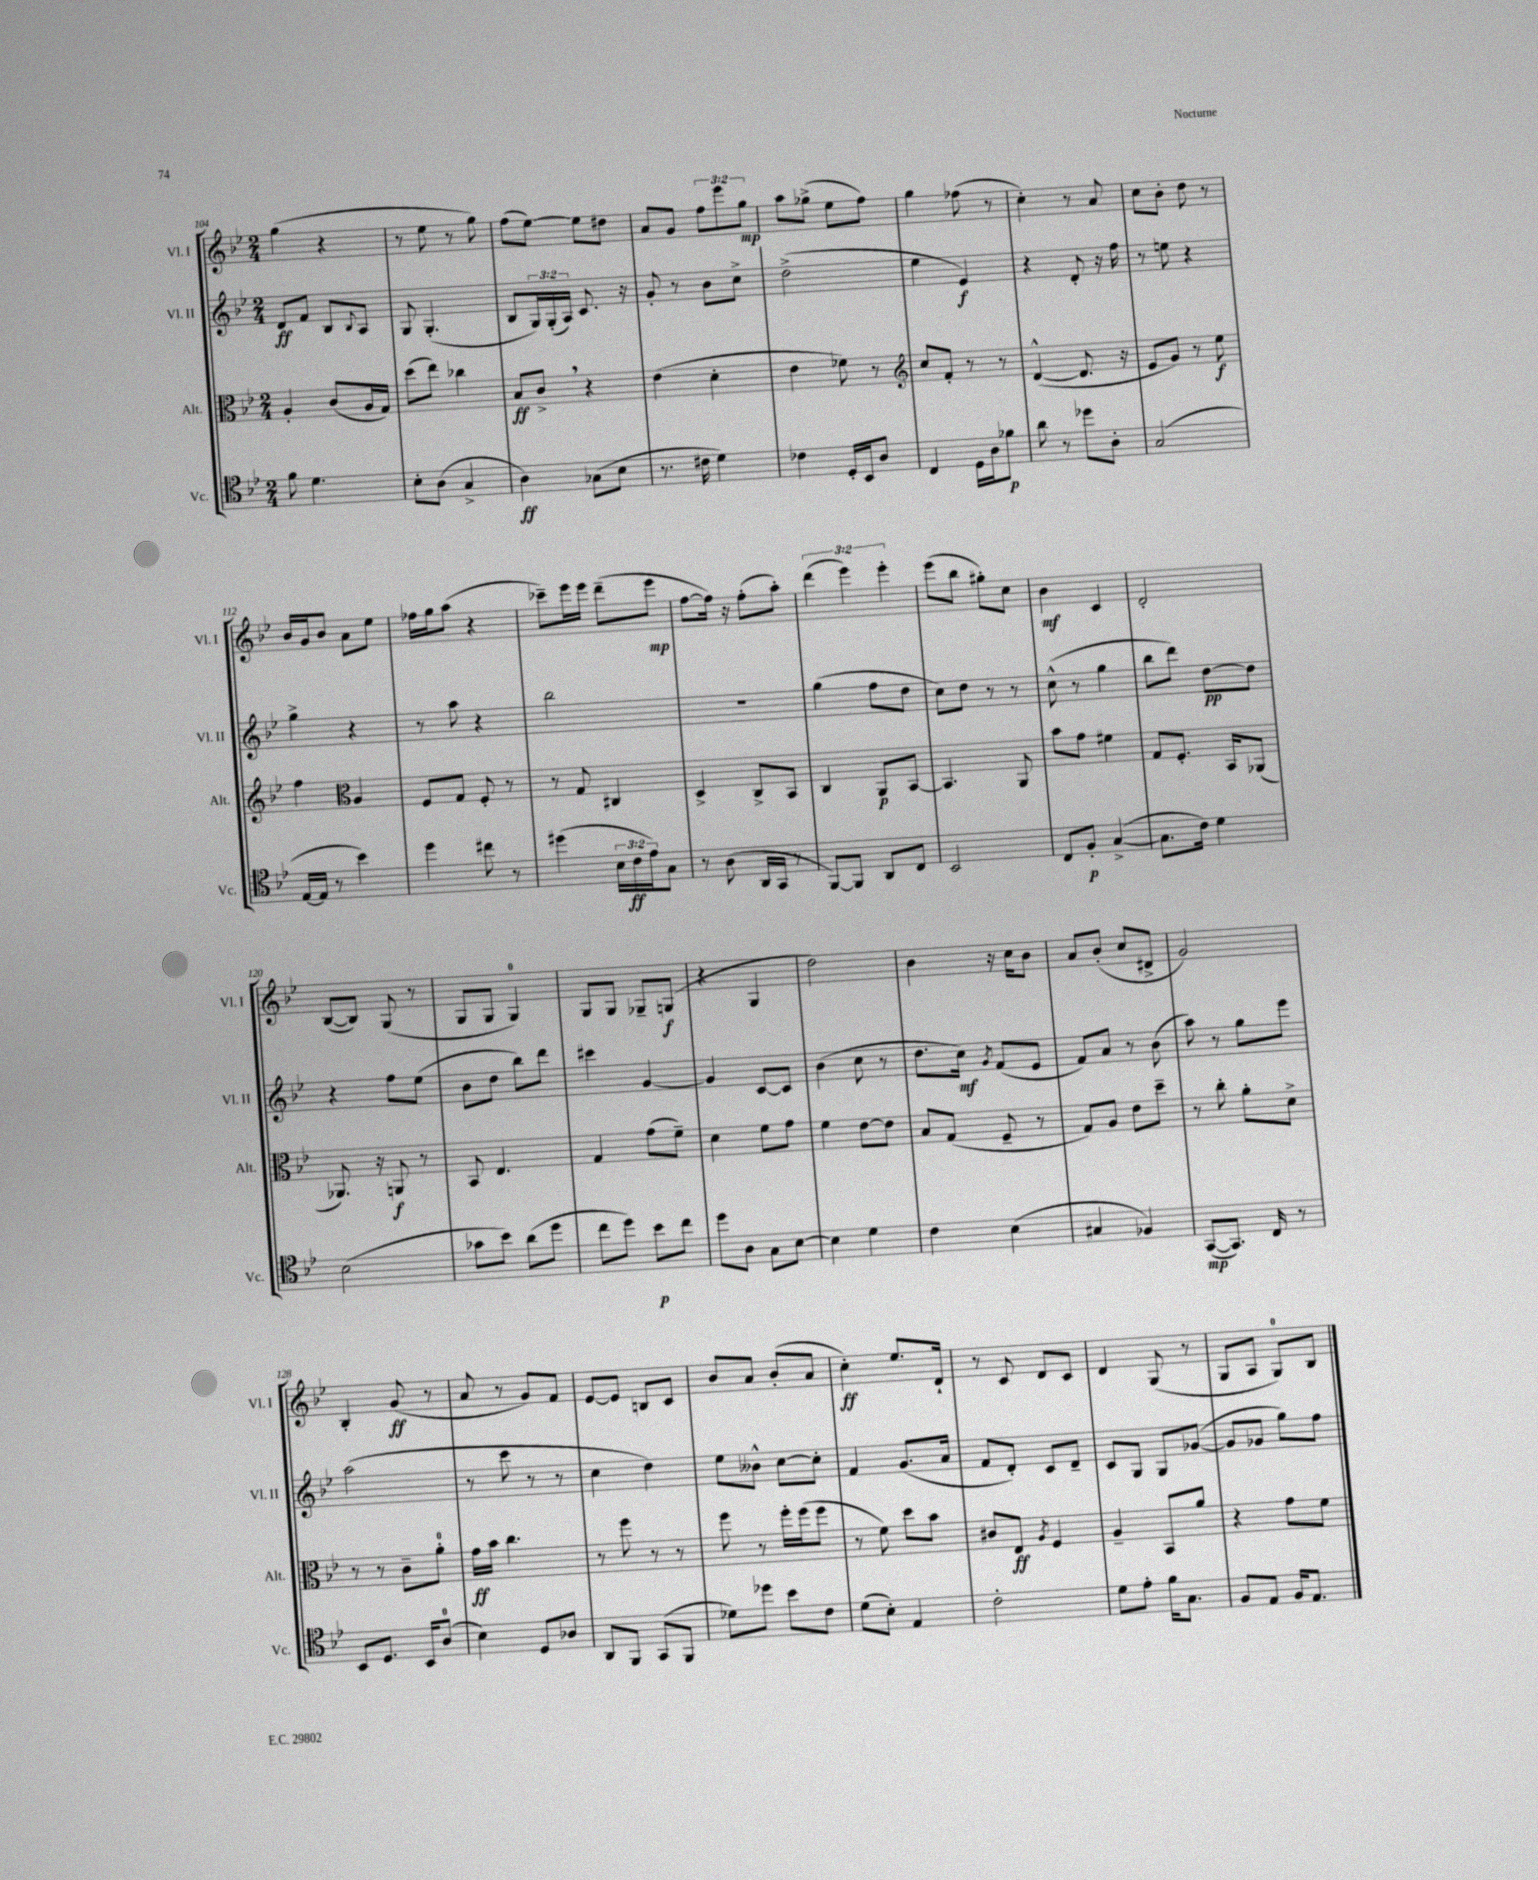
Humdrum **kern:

**kern	**kern	**kern	**kern
*staff4	*staff3	*staff2	*staff1
*clefC4	*clefC3	*clefG2	*clefG2
*k[b-e-]	*k[b-e-]	*k[b-e-]	*k[b-e-]
*M2/4	*M2/4	*M2/4	*M2/4
8f	4A'	8d	(4gg
4.d	.	8f	.
.	(8c	8B-	4r
.	.	8qqB-	.
.	16A	8A	.
.	16G)	.	.
=	=	=	=
8B-'	(8dd	8G	8r
(8A	8ee-)	(4.G'	8ee-
4G^	4cc-	.	8r
.	.	.	8gg)
=	=	=	=
4A)	8B-	8B-	(8ff
.	8c^	24G)	[8ee-)
.	.	(24G'	.
.	.	24A)	.
(8G-	4r	8.c	8ee-]
8B-	.	.	8dd#
.	.	16r	.
=	=	=	=
8.r	(4e-	8g'	8a
.	.	8r	8g
16c#	.	.	.
4d)	4d'	8b-	12ff
.	.	.	12eee-
.	.	8cc^	.
.	.	.	12gg
=	=	=	=
4c-	4e-	(2dd^	8aa
.	.	.	(8gg-^
16D'	8f-)	.	8ee-
16BB-	.	.	.
8A	8r	.	8ff)
=	=	=	=
*	*clefG2	*	*
4C	8cc	4ee-	4gg
.	8f'	.	.
16D	8r	4e-)	(8ff-
16A	.	.	.
8f-	8r	.	8r
=	=	=	=
8a	([4d^^	4r	4cc')
8r	.	.	.
8dd-	8.d]	8d'	8r
8A'	.	16r	8a
.	16r	16ff	.
=	=	=	=
(2G	8e-	8r	8cc
.	8g)	8ee	8b-'
.	8r	4r	8dd
.	8ee-	.	8r
=	=	=	=
[16E-	4ff	4gg^	16b-
16E-]	.	.	16g
8r	.	.	8b-
*	*clefC3	*	*
4b-)	4A	4r	8a
.	.	.	8ee-
=	=	=	=
4dd	8F	8r	16ff-
.	.	.	16gg
.	8G	8aa	(8aa
8cc#	8F'	4r	4r
8r	8r	.	.
=	=	=	=
(4dd#	8r	2bb-	8ccc-~)
.	8G	.	16eee-
.	.	.	16eee-
24B-	4C#	.	(8ddd~
24c	.	.	.
24e-)	.	.	.
8G	.	.	8eee-
=	=	=	=
8r	4D^	2r	[8ff
(8A	.	.	16ff])
.	.	.	16r
16AA	8C^	.	(8ff'
16GG	.	.	.
8r	8BB-	.	8aa')
=	=	=	=
[8FF)	4C	(4gg	(6ddd
8FF]	.	.	.
.	.	.	6eee-)
8AA	8AA	8ff	.
.	.	.	6eee-'
8C	[8BB-	8dd	.
=	=	=	=
2BB-	4.BB-]	8cc)	(8eee-
.	.	8dd	8bb-
.	.	8r	8gg#')
.	8AA	8r	8cc
=	=	=	=
8C	8b-	(8cc^^	4b-
8F'	8g	8r	.
([4G^	4f#	4gg	4c
=	=	=	=
8.G]	8G	8bb-	2d'
.	8.F'	8ddd)	.
16c)	.	.	.
4d	.	[8dd	.
.	16BB-	.	.
.	(8AA-	8dd]	.
=	=	=	=
(2B-	8.AA-)	4r	([8B-
.	.	.	8B-])
.	16r	.	.
.	8AA	8ff	(8G
.	8r	(8ee-	8r
=	=	=	=
8g-	8BB-	8b-	8G
8b-)	4.E-	8dd	8G
(8a	.	8bb-)	4G)
8dd	.	8ddd	.
=	=	=	=
8cc	4G	4ccc#	8G
8dd)	.	.	8G
8b-	(8g	[4g	8G-~
8cc	8f~)	.	(8G
=	=	=	=
8dd	4d	4g]	4r
8A	.	.	.
8G	8f	[8c	4G
[8B-	8g	8c]	.
=	=	=	=
4B-]	4f	(4b-	2dd)
4d	[8e-	8cc	.
.	8e-]	8r	.
=	=	=	=
4c	8B-	8.dd	4b-
.	(8G	.	.
.	.	16cc)	.
.	.	8qg	.
(4B-	8F~	(8f	16r
.	.	.	16cc
.	8r	8e-	8b-
=	=	=	=
4G#	8G)	8f)	8a
.	8A	8a	(8b-'
4F-)	8e-	8r	8cc
.	8dd~	(8b-	8d#^
=	=	=	=
([8GG	8r	8aa)	2g)
8.GG])	8cc'	8r	.
.	8a'	8gg	.
16C	.	.	.
8r	8d^	8eee-	.
=	=	=	=
8BB-	8r	(2aa	4B-'
8.D	8r	.	.
.	8c~	.	(8g
16BB-	.	.	.
(8A	8a'	.	8r
=	=	=	=
4B-)	16g	8r	8a
.	16b-	.	.
.	4.cc	8ccc	8r
8D	.	8r	8g)
8A-	.	8r	8f
=	=	=	=
8AA	8r	4cc	[8e-
8FF	8ff	.	8e-]
(8GG	8r	4dd)	8B
8FF	8r	.	8c
=	=	=	=
8d-)	8ff	8ee-	8b-
8dd-	8r	8b--^^	8a
8b-	16ff'	[8cc	(8b-'
.	(16ff	.	.
8c	8ff	8cc']	8a
=	=	=	=
(8d	8r	4f	4cc')
8B-')	8f)	.	.
4E-	8dd	(8.g	8.ee-
.	8b-	.	.
.	.	16a	16d`
=	=	=	=
2c'	8c#	8f	8r
.	8E-	8d')	8c
.	8qA	.	.
.	4F	8c	8d
.	.	8d~	8c
=	=	=	=
8d	4A~	8c	4d
8e-'	.	8G	.
16f	8BB-	8G	(8G
8.G	.	.	.
.	8a	([8g-	8r
=	=	=	=
8F	4r	8g-]	8G
8E-	.	8g-	8A
16F	8g	8gg)	8G)
8.E-	.	.	.
.	8f	8ff	8B-
==	==	==	==
*-	*-	*-	*-
